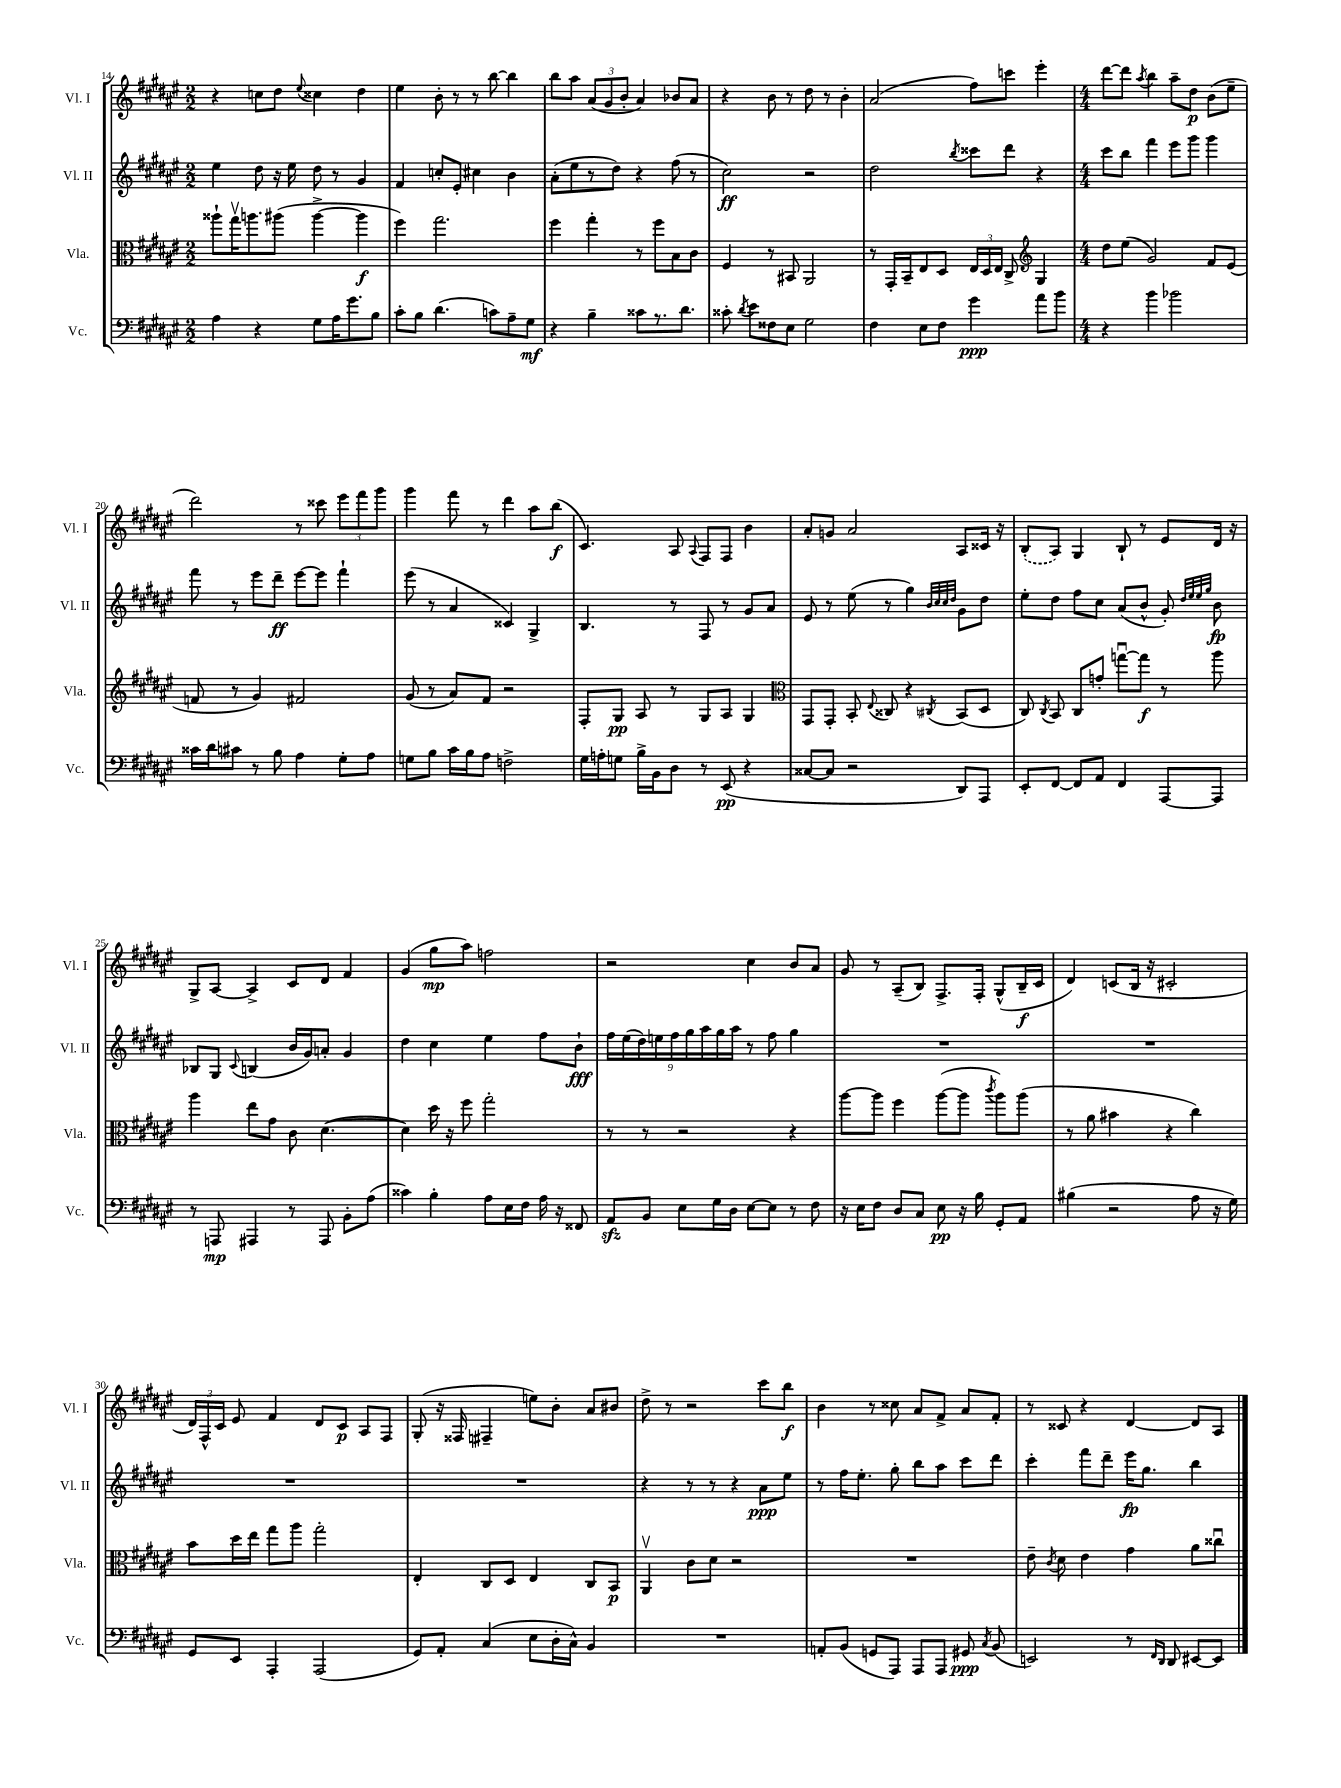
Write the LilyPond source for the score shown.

<<
\new StaffGroup <<
\new Staff = "s0" \with { instrumentName = "Vl. I" shortInstrumentName = "Vl. I" } {
    \clef treble \key fis \major \numericTimeSignature \time 2/2
    \autoBeamOff r4 c''8[ dis''8] \appoggiatura { eis''8 } cisis''4 dis''4 |
    eis''4 b'8-. r8 r8 b''8~ b''4 |
    b''8[ ais''8] \tuplet 3/2 { ais'8[( gis'8 b'8]-. } ais'4) bes'8[ ais'8] |
    r4 b'8 r8 dis''8 r8 b'4-. |
    ais'2( fis''8[) c'''8] eis'''4-. |
    \numericTimeSignature \time 4/4 dis'''8[~ dis'''8] \acciaccatura { ais''8 } b''4 ais''8[-- dis''8]\p b'8[( eis''8]-- |
    dis'''2) r8 cisis'''8 \tuplet 3/2 { eis'''8[ fis'''8 gis'''8] } |
    gis'''4 fis'''8 r8 dis'''4 ais''8[ b''8]\f( |
    cis'4.) ais8 \appoggiatura { ais8 } fis8[ fis8] b'4 |
    ais'8[-. g'8] ais'2 ais8[ cisis'16] r16 |
    \once \slurDashed b8[-.( ais8]) gis4 b8-! r8 eis'8[ dis'16] r16 |
    gis8[-> ais8]~ ais4-> cis'8[ dis'8] fis'4 |
    gis'4( gis''8[\mp ais''8]) f''2 |
    r2 cis''4 b'8[ ais'8] |
    gis'8 r8 ais8[--( b8]) fis8.[-> fis16]-. gis8[-^( b16--\f cis'16] |
    dis'4) c'8[( b16] r16 cis'2-. |
    \tuplet 3/2 { dis'16[) fis16-^ cis'16] } eis'8 fis'4 dis'8[ cis'8]\p ais8[ fis8] |
    gis8-.( r16 fisis16 fis4-- e''8[) b'8]-. ais'8[ bis'8] |
    dis''8-> r8 r2 cis'''8[ b''8]\f |
    b'4 r8 cisis''8 ais'8[ fis'8]-> ais'8[ fis'8]-. |
    r8 cisis'8 r4 dis'4~ dis'8[ ais8] \bar "|." |
}
\new Staff = "s1" \with { instrumentName = "Vl. II" shortInstrumentName = "Vl. II" } {
    \clef treble \key fis \major \numericTimeSignature \time 2/2
    \autoBeamOff eis''4 dis''8 r16 eis''16 dis''8 r8 gis'4 |
    fis'4 c''8[-. eis'8]-. cis''4 b'4 |
    ais'8[-.( eis''8 r8 dis''8]) r4 fis''8( r8 |
    cis''2\ff) r2 |
    dis''2 \acciaccatura { b''8 } cisis'''8[ dis'''8] r4 |
    \numericTimeSignature \time 4/4 cis'''8[ b''8] fis'''4 eis'''8[ gis'''8] gis'''4 |
    fis'''8 r8 eis'''8[ dis'''8]--\ff eis'''8[~ eis'''8] fis'''4-! |
    eis'''8( r8 ais'4 cisis'4) gis4-> |
    b4. r8 fis8 r8 gis'8[ ais'8] |
    eis'8 r8 eis''8( r8 gis''4) \grace { b'32[ cis''32 cis''32 dis''32] } gis'8[ dis''8] |
    eis''8[-. dis''8] fis''8[ cis''8] ais'8[( b'8]-^ gis'8-.) \grace { dis''32[ eis''32 eis''32 gis''32] } b'8\fp |
    bes8[ gis8] \appoggiatura { cis'8 } b4( b'16[ gis'16) a'8]-. gis'4 |
    dis''4 cis''4 eis''4 fis''8[ b'8]-!\fff |
    \tuplet 9/8 { fis''16[ eis''16( dis''16) e''16 fis''16 gis''16 ais''16 gis''16 ais''16] } r8 fis''8 gis''4 |
    R1 |
    R1 |
    R1 |
    R1 |
    r4 r8 r8 r4 ais'8[\ppp eis''8] |
    r8 fis''16[ eis''8.]-. gis''8-. b''8[ ais''8] cis'''8[ dis'''8] |
    cis'''4-. fis'''8[ dis'''8]-- eis'''16[\fp gis''8.] b''4 \bar "|." |
}
\new Staff = "s2" \with { instrumentName = "Vla." shortInstrumentName = "Vla." } {
    \clef alto \key fis \major \numericTimeSignature \time 2/2
    \autoBeamOff aisis''8[-! gis''16\upbow a''8. ais''8]( ais''4~-> ais''4\f |
    fis''4) gis''2. |
    fis''4 gis''4-. r8 fis''8[ b8 cis'8] |
    fis4 r8 bis,8 ais,2 |
    r8 gis,16[-. b,16-- eis8 dis8] \tuplet 3/2 { eis16[ dis16 eis16] } cis8-> \clef treble gis4 |
    \numericTimeSignature \time 4/4 dis''8[ eis''8]( gis'2) fis'8[ eis'8]( |
    f'8 r8 gis'4) fis'2 |
    gis'8( r8 ais'8[) fis'8] r2 |
    fis8[-. gis8]\pp ais8 r8 gis8[ ais8] gis4 |
    \clef alto gis,8[ gis,8]-. b,8-. \appoggiatura { eis8 } cisis8 r4 \acciaccatura { cis8 } b,8[( dis8] |
    cis8) \acciaccatura { cis8 } b,8 cis8[ g'8]-. g''8[~\downbow g''8]\f r8 ais''8 |
    ais''4 eis''8[ gis'8] cis'8 dis'4.~( |
    dis'4) dis''16 r16 fis''8 gis''2-. |
    r8 r8 r2 r4 |
    ais''8[~ ais''8] fis''4 ais''8[~( ais''8] \acciaccatura { cis'''8 } ais''8[) ais''8]( |
    r8 ais'8 bis'4 r4 cis''4) |
    b'8[ dis''16 eis''16] gis''8[ ais''8] gis''2-. |
    eis4-. cis8[ dis8] eis4 cis8[ b,8]\p |
    ais,4\upbow cis'8[ dis'8] r2 |
    R1 |
    eis'8-- \acciaccatura { cis'8 } dis'8 eis'4 gis'4 ais'8[ cisis''8]\downbow \bar "|." |
}
\new Staff = "s3" \with { instrumentName = "Vc." shortInstrumentName = "Vc." } {
    \clef bass \key fis \major \numericTimeSignature \time 2/2
    \autoBeamOff ais4 r4 gis8[ ais16 gis'8. b8] |
    cis'8[-. b8] dis'4.( c'8[) ais8-- gis8]\mf |
    r4 b4-- cisis'8[ r8. dis'8.] |
    cisis'8-. \acciaccatura { dis'8 } eis'8[ fisis8 eis8] gis2 |
    fis4 eis8[ fis8] gis'4\ppp ais'8[ b'8] |
    \numericTimeSignature \time 4/4 r4 b'4 bes'2 |
    cisis'16[ dis'16 cis'8] r8 b8 ais4 gis8[-. ais8] |
    g8[ b8] cis'16[ b16 ais8] f2-> |
    gis16[ a16-. g8] b16[-> b,16 dis8] r8 eis,8\pp( r4 |
    cisis8[~ cisis8] r2 dis,8[) ais,,8] |
    eis,8[-. fis,8]~ fis,8[ ais,8] fis,4 ais,,8[~ ais,,8] |
    r8 a,,8\mp ais,,4 r8 ais,,8 b,8[-. ais8]( |
    cisis'4) b4-. ais8[ eis16 fis16] ais16 r16 fisis,8 |
    ais,8[\sfz b,8] eis8[ gis16 dis16] eis8[~ eis8] r8 fis8 |
    r16 eis16[ fis8] dis8[ cis8] eis8\pp r16 b16 gis,8[-. ais,8] |
    bis4( r2 ais8 r16 gis16) |
    gis,8[ eis,8] ais,,4-. ais,,2( |
    gis,8[) ais,8]-. cis4( eis8[ dis16-. cis16]-^) b,4 |
    R1 |
    a,8[-. b,8]( g,8[ ais,,8]) ais,,8[ ais,,8] gis,8\ppp \acciaccatura { cis8 } b,8( |
    e,2) r8 \grace { fis,16[ dis,16] } dis,8 eis,8[~ eis,8] \bar "|." |
}
>>
>>
\layout { \context { \Score currentBarNumber = #14 } }
